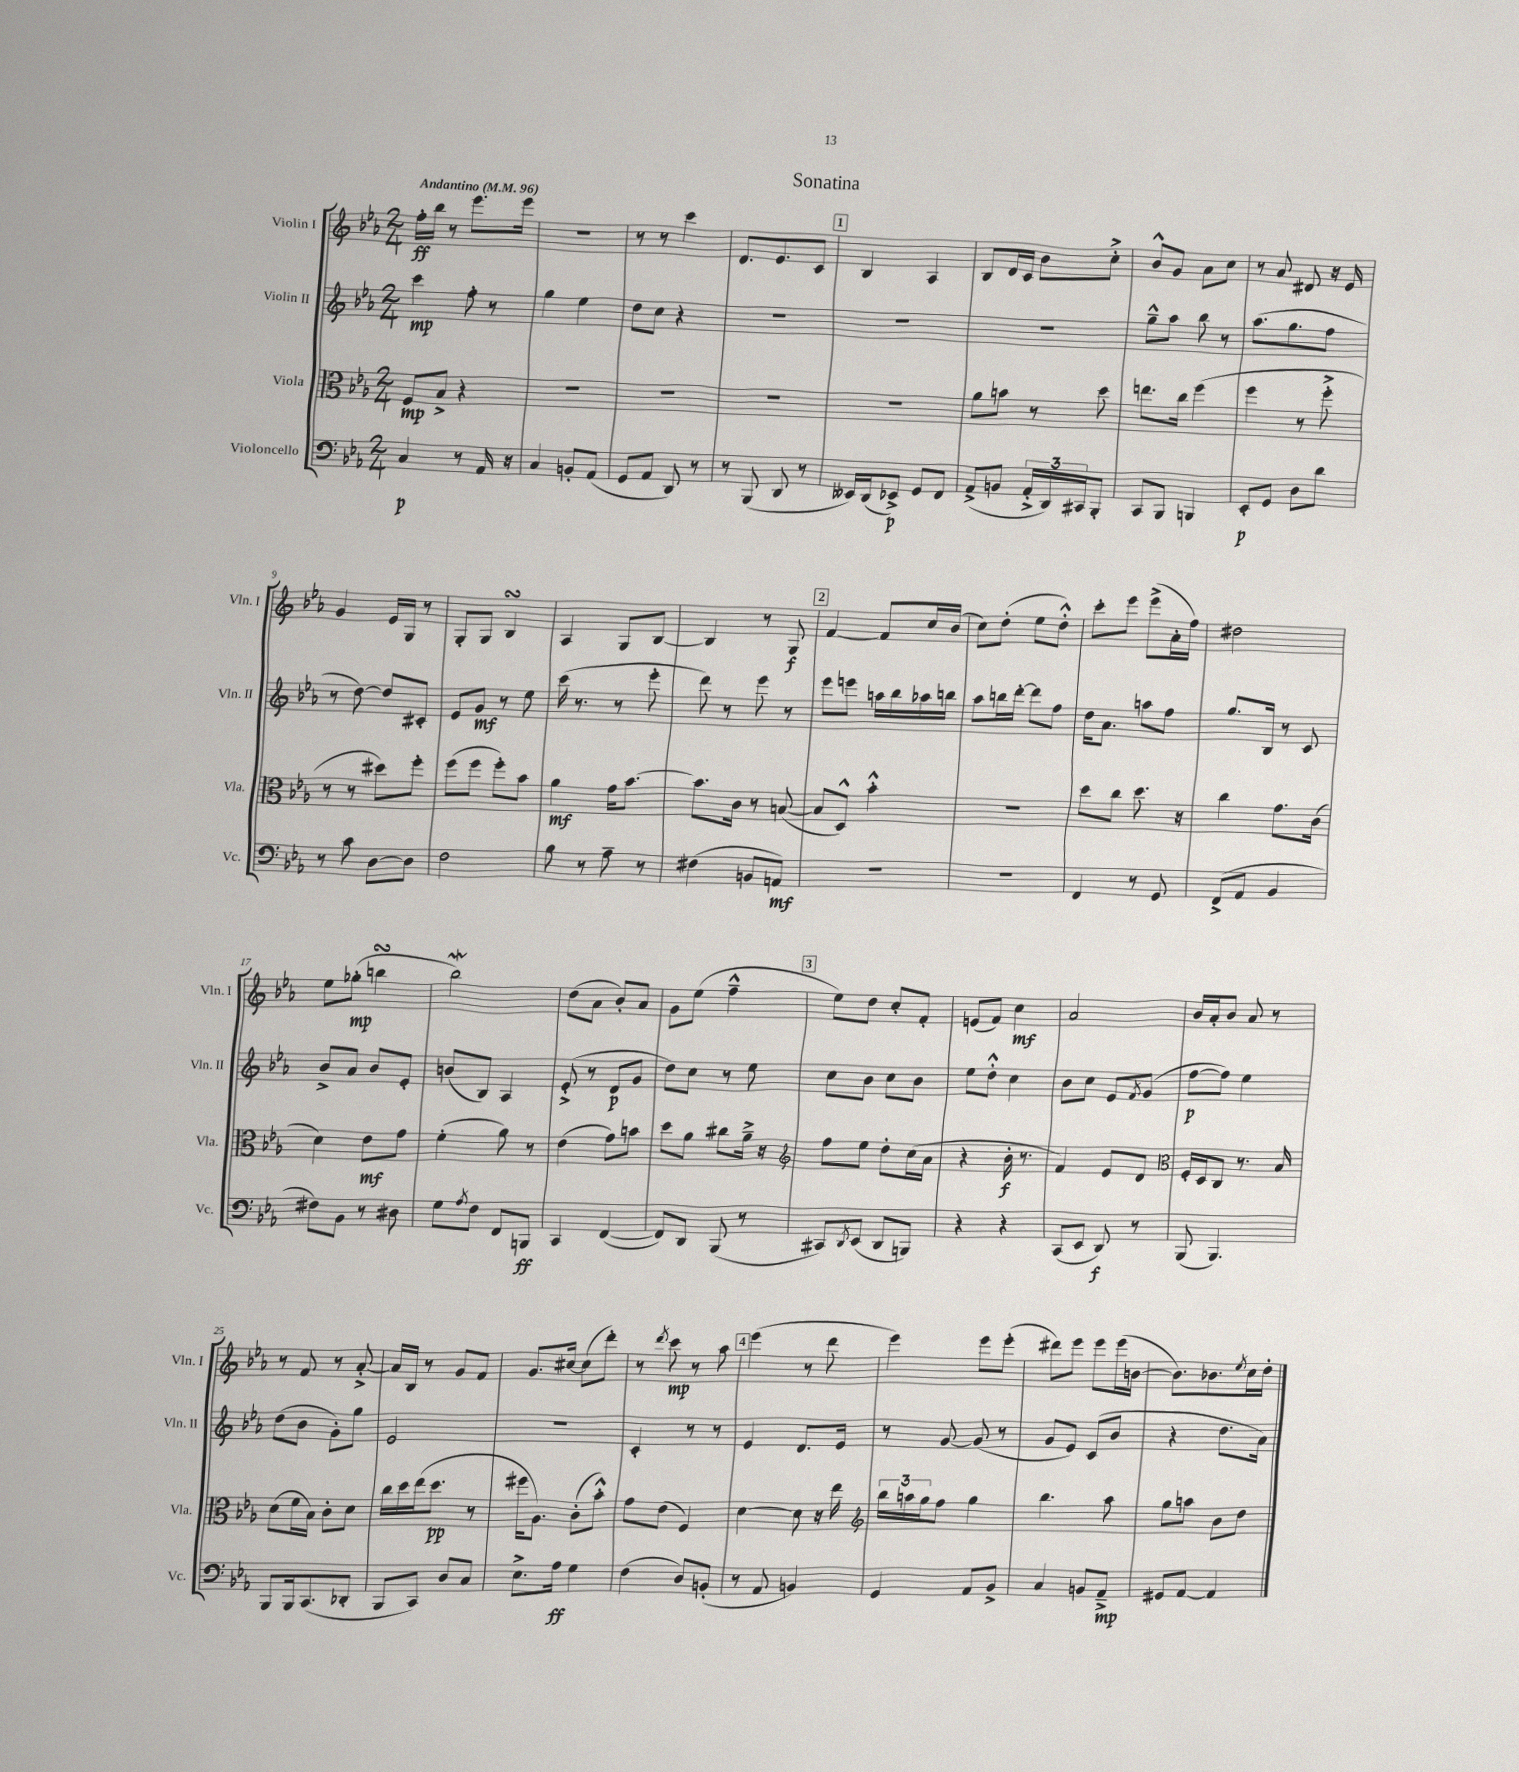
\header { title = "Sonatina" }
<<
\new StaffGroup <<
\new Staff = "s0" \with { instrumentName = "Violin I" shortInstrumentName = "Vln. I" } {
    \clef treble \key ees \major \numericTimeSignature \time 2/4 \tempo "Andantino" 4 = 96
    f''16-.\ff bes''16 r8 ees'''8. ees'''16 |
    r2 |
    r8 r8 c'''4 |
    d'8. ees'8. c'8 |
    \mark \markup { \box "1" } bes4 aes4 |
    bes8 d'16 c'16 bes'8 c''8-.-> |
    bes'8-^ g'8 aes'8 c''8 |
    r8 aes'8 dis'8 r16 ees'16 |
    g'4 ees'16 g16 r8 |
    g8-. g8 bes4\turn |
    aes4 g8 bes8~ |
    bes4 r8 g8\f |
    \mark \markup { \box "2" } f'4~ f'8 c''16 bes'16( |
    c''8) d''8-.( ees''8 d''8-.-^) |
    c'''8-. ees'''8 ees'''8->( aes'16-. f''16) |
    dis''2 |
    ees''8 ges''8-.\mp( b''4\turn |
    bes''2\mordent) |
    d''8( aes'8 bes'8-.) aes'8 |
    g'8 ees''8( f''4---^ |
    \mark \markup { \box "3" } ees''8) d''8 c''8-. f'8-. |
    e'8( f'8) c''4\mf |
    aes'2 |
    bes'16 aes'16-. bes'8 aes'8 r8 |
    r8 f'8 r8 aes'8~-.-> |
    aes'16 bes16 r8 g'8 f'8 |
    g'8. cis''16~ cis''8( d'''8-.) |
    r8 \acciaccatura { d'''8 } c'''8\mp r8 aes''8 |
    \mark \markup { \box "4" } ees'''4( r8 d'''8 |
    ees'''4) ees'''8 ees'''8-.( |
    dis'''8) ees'''8 ees'''8 ees'''16( b'16~ |
    b'8.) bes'8. \acciaccatura { ees''8 } c''16 d''16-. \bar "|." |
}
\new Staff = "s1" \with { instrumentName = "Violin II" shortInstrumentName = "Vln. II" } {
    \clef treble \key ees \major \numericTimeSignature \time 2/4
    c'''4\mp f''8-. r8 |
    g''4 ees''4 |
    d''8 c''8 r4 |
    R2 |
    \mark \markup { \box "1" } R2 |
    R2 |
    g''8---^ aes''8 bes''8 r8 |
    aes''8.( g''8. f''8 |
    r8 d''8~) d''8 cis'8-. |
    ees'8 g'8\mf r8 ees''8 |
    c'''16( r8. r8 ees'''8-. |
    d'''8) r8 ees'''8 r8 |
    \mark \markup { \box "2" } ees'''8 e'''8 a''16 bes''16 aes''16 b''16 |
    aes''8 b''16 d'''16~-. d'''8 f''8 |
    d''16 aes'8. a''8 f''8 |
    g''8. bes16 r8 c'8 |
    bes'8-> aes'8 bes'8 ees'8-. |
    b'8( bes8) aes4 |
    ees'8-.->( r8 d'8\p g'8 |
    d''8) c''8 r8 ees''8 |
    \mark \markup { \box "3" } c''8 bes'8 c''8 bes'8 |
    ees''8 d''8-.-^ c''4 |
    bes'8 c''8 ees'8 \acciaccatura { f'8 } g'8( |
    f''8~\p f''8) ees''4 |
    d''8( bes'8 g'8-.) g''8 |
    ees'2 |
    r2 |
    c'4-. r8 r8 |
    \mark \markup { \box "4" } ees'4 d'8. ees'16 |
    r8 g'8~ g'8( r8 |
    g'8 ees'8) c'8( bes'8 |
    r4 d''8. aes'16) \bar "|." |
}
\new Staff = "s2" \with { instrumentName = "Viola" shortInstrumentName = "Vla." } {
    \clef alto \key ees \major \numericTimeSignature \time 2/4
    f8\mp bes8-> r4 |
    R2 |
    R2 |
    R2 |
    \mark \markup { \box "1" } R2 |
    aes'8 b'8 r8 d''8 |
    e''8. c''16 f''4( |
    f''4 r8 f''8-.-> |
    r8 r8 dis''8) f''8-. |
    f''8( f''8 f''8-.) bes'8 |
    aes'4\mf g'16 bes'8.~ |
    bes'8. c'16 r8 b8~( |
    \mark \markup { \box "2" } b8 d8-^) bes'4-.-^ |
    R2 |
    d''8 c''8 d''8. r16 |
    c''4 g'8. c'16( |
    d'4) ees'8\mf g'8 |
    f'4-.( aes'8) r8 |
    ees'4( g'8) b'8 |
    d''8 aes'8 cis''8 aes'16---> r16 |
    \mark \markup { \box "3" } \clef treble f''8 ees''8 d''8-. c''16( aes'16 |
    r4 bes'16-.\f r8. |
    f'4) ees'8 d'8 |
    \clef alto f16-. d16 c8 r8. bes16 |
    d'8( f'16 bes16) c'8-. d'8 |
    c''16 d''16 ees''16( d''8.\pp r8 |
    fis''16 aes8.) c'8-.( bes'8-.-^) |
    g'8 ees'8( f4) |
    \mark \markup { \box "4" } d'4~ d'8 r16 ees''16 |
    \clef treble \tuplet 3/2 { bes''16 a''16 g''16 } f''8 g''4 |
    bes''4. aes''8 |
    g''8 a''8 bes'8 d''8 \bar "|." |
}
\new Staff = "s3" \with { instrumentName = "Violoncello" shortInstrumentName = "Vc." } {
    \clef bass \key ees \major \numericTimeSignature \time 2/4
    c4\p r8 aes,16 r16 |
    c4 b,8-. aes,8( |
    g,8 aes,8 d,8) r8 |
    r8 bes,,8( d,8 r8 |
    \mark \markup { \box "1" } eeses,16) d,16( ees,8->\p) g,8 f,8 |
    aes,8->( b,8 \tuplet 3/2 { aes,16-.-> d,16) cis,16 } bes,,8-. |
    c,8 bes,,8 b,,4 |
    ees,8-.\p g,8 d8 d'8 |
    r8 c'8 d8~ d8 |
    f2 |
    bes8 r8 aes8-- r8 |
    fis4( b,8 a,8\mf) |
    \mark \markup { \box "2" } R2 |
    R2 |
    f,4 r8 g,8 |
    f,8->( aes,8 bes,4 |
    fis8) bes,8 r8 dis8 |
    g8 \acciaccatura { aes8 } f8 f,8 b,,8\ff |
    c,4 f,4~( |
    f,8) d,8 bes,,8( r8 |
    \mark \markup { \box "3" } cis,8) \acciaccatura { d,8 } ees,8( d,8 b,,8) |
    r4 r4 |
    c,8( ees,8 d,8\f) r8 |
    bes,,8( bes,,4.) |
    bes,,8 bes,,16 c,8.( des,8-. |
    bes,,8 c,8) d8 c8 |
    ees8.-> aes16\ff g4 |
    f4( d8) b,8-.( |
    \mark \markup { \box "4" } r8 aes,8 b,4) |
    g,4 aes,8 bes,8-> |
    c4 b,8 aes,8--->\mp |
    gis,8 aes,8~ aes,4 \bar "|." |
}
>>
>>
